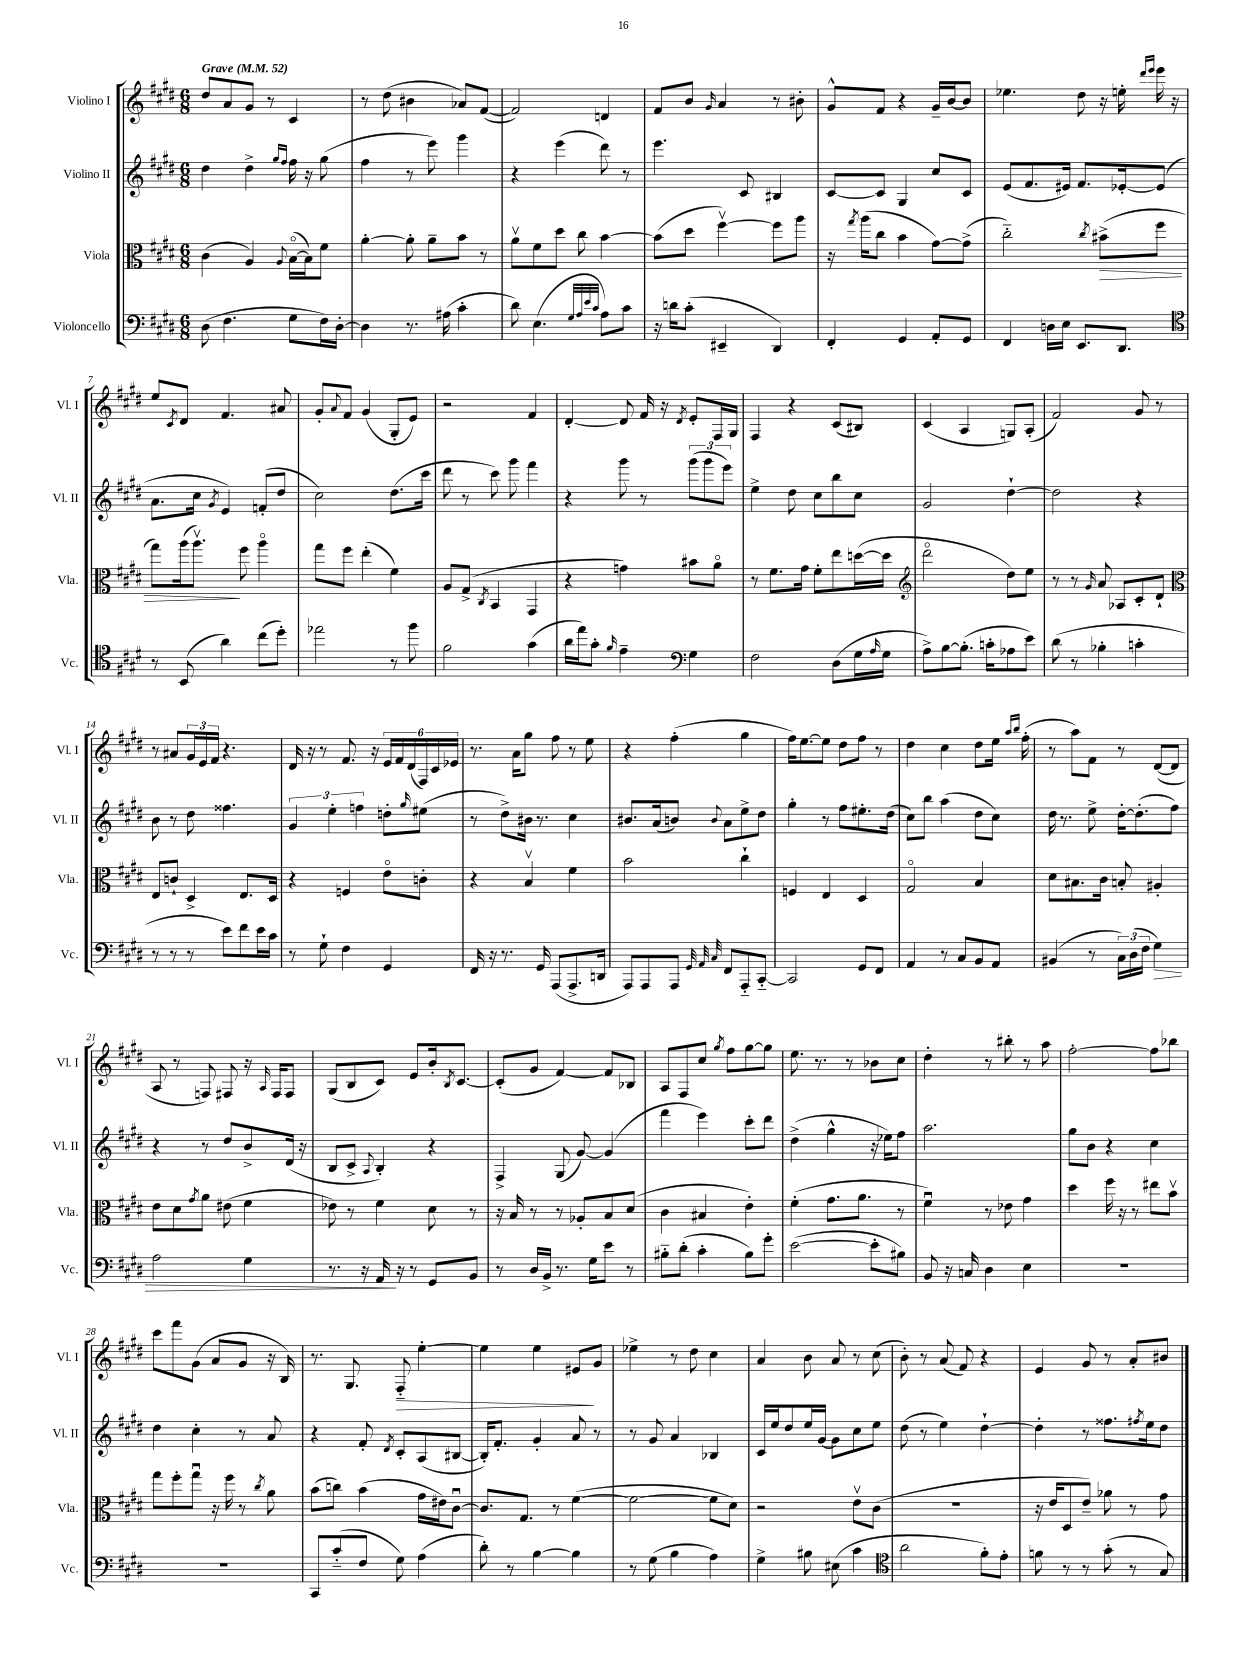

**kern	**kern	**kern	**kern
*staff4	*staff3	*staff2	*staff1
*clefF4	*clefC3	*clefG2	*clefG2
*k[f#c#g#d#]	*k[f#c#g#d#]	*k[f#c#g#d#]	*k[f#c#g#d#]
*M6/8	*M6/8	*M6/8	*M6/8
*MM52	*MM52	*MM52	*MM52
(8D#\	(4c#\	4dd#\	8dd#/L
4.F#\	.	.	8a/
.	4A/)	4dd#^\	8g#/J
.	.	.	8r
.	.	16qqgg#/LL	.
.	8qqA/	16qqff#/JJ	.
8G#\L	([16Bo\LL	16ff#\	4c#/
.	16B\]J)	16r	.
16F#\L)	8f#\J	(8gg#\	.
[16D#'\JJ	.	.	.
=	=	=	=
4D#\]	[4a'\	4ff#\	8r
.	.	.	(8dd#\
8.r	8a'\]	8r	4b#\
.	8a~\L	8eee\)	.
(16A#\	.	.	.
4c#'\	8b\J	4ggg#\	8a-/L)
.	8r	.	([8f#/J
=	=	=	=
8d#\)	8av\L	4r	2f#/])
(4.E\	8f#\	.	.
.	8dd#\J	(4eee\	.
.	8cc#\	.	.
32qqG#/LLL	.	.	.
32qqA/	.	.	.
32qqe/	.	.	.
32qqc#/JJJ	.	.	.
8A\L)	[4b\	8ddd#\)	4d/
8c#\J	.	8r	.
=	=	=	=
16r	(8b\]L	4.eee\	8f#/L
16d\LK	.	.	.
(8c#'\J	8dd#\J	.	8b/J
.	.	.	16qqg#/
4EE#~/	[4ff#v\)	.	4a/
.	.	8c#/	.
4DD#/)	8ff#\]L	4B#/	8r
.	8aa\J	.	8b#'\
=	=	=	=
4FF#'/	16r	[8c#/L	8g#^^/L
.	8qgg#/	.	.
.	(16aa\LK	.	.
.	8cc#\J	8c#/]J	8f#/J
4GG#/	4b\	4G#/	4r
8AA'/L	[8g#\L)	8cc#/L	16g#~/LL
.	.	.	[16b/J
8GG#/J	(8g#^\]J	8c#/J	8b/]J
=	=	=	=
4FF#/	2cc#'~\)	(8e/L	4.ee-\
.	.	8.f#/	.
16D\LL	.	.	.
16E\JJ	.	16e#/Jk)	.
8.EE/L	.	8.f#/L	8dd#\
.	8qcc#/	.	.
.	(8b#^\L	.	16r
8.DD#/J	.	[16e-'/k	16ee'\
.	.	.	16qqddd#/LL
.	.	.	16qqeee/JJ
.	8ff#\J	(8e-/]J	16eee\
.	.	.	16r
=	=	=	=
*clefC4	*	*	*
8r	8gg#\L)	8.a\L	8ee/L
.	.	.	8qc#/
(8BB/	(16aa\k	.	8d#/J
.	8.aav\J)	16cc#\Jk	.
.	.	8qg#/	.
4a\)	.	4e/)	4.f#/
.	8ff#\	.	.
(8cc#\L	4aao\	(8f'/L	.
8dd#'\J)	.	8dd#/J	8a#/
=	=	=	=
2ee-\	8gg#\L	2cc#\)	8g#'/L
.	.	.	8qqa/
.	8ff#\J	.	8f#/J
.	(4ee'\	.	(4g#/
8r	4f#\)	(8.dd#\L	8G#'/L
8ff#\	.	.	8e/J)
.	.	16ccc#\Jk	.
=	=	=	=
2f#\	8A/L	8ddd#\	2r
.	(8G#^/J	8r	.
.	8qC#/	.	.
.	4BB/	8ccc#\)	.
.	.	8ggg#\	.
(4g#\	4GG#/	4fff#\	4f#/
=	=	=	=
16a\LL	4r	4r	[4d#'/
16ee\J)	.	.	.
8g#'\J	.	.	.
16qqf#/	.	.	.
4e~\	4g\)	8ggg#\	8d#/]
.	.	8r	16f#/
.	.	.	16r
*clefF4	*	*	*
.	.	.	8qd#/
4G#\	8b#\L	(12ggg#\L	8e'/L
.	.	12ggg#\	.
.	8ao\J	.	16F#/L
.	.	12eee\J)	.
.	.	.	16G#/JJ
=	=	=	=
2F#\	8r	4ee^\	4F#/
.	8.f#\L	.	.
.	.	8dd#\	4r
.	16g#\Jk	.	.
.	8f#'\L	8cc#\L	.
(8D#\L	8ee\	8bb\	(8c#/L
16G#\L	([16dd\L	8cc#\J	8B#/J)
16qqA/	.	.	.
16G#\JJ	16dd\]JJ	.	.
=	=	=	=
*	*clefG2	*	*
8A^\L)	2ddd#o\	2g#/	(4c#/
[8B\	.	.	.
(8.B'\]J	.	.	4A/
16c'\LK	.	.	.
8A-\	8dd#\L)	[4dd#`\	8G/L)
8e\J)	8ee\J	.	(8A'/J
=	=	=	=
(8d#\	8r	2dd#\]	2f#/)
8r	8r	.	.
.	16qqg#/	.	.
4B-'\	8a/	.	.
.	8A-/L	.	.
4c'\	8c#'/	4r	8g#/
.	8d#`/J	.	8r
=	=	=	=
*	*clefC3	*	*
8r	8E/L	8b\	8r
8r	8c`/J	8r	8a#/L
8r	4D#^/	8dd#\	24g#/L
.	.	.	24e/
.	.	.	24f#/JJ
8e\L)	.	4.ff##\	4.r
8f#\	8.E/L	.	.
16e\L	.	.	.
16c#\JJ	16D#/Jk	.	.
=	=	=	=
8r	4r	6g#/	16d#/
.	.	.	16r
8G#`\	.	.	8r
.	.	6ee'\	.
4F#\	4F/	.	8.f#/
.	.	6ff\	.
.	.	.	16r
4GG#/	8eo\L	8dd'\L	24e/LL
.	.	.	24f#/
.	.	.	(24d#/
.	.	16qqgg#/	.
.	8c'\J	(8ee#\J	24F#/)
.	.	.	24c#/
.	.	.	24e-/JJ
=	=	=	=
16FF#/	4r	8r	8.r
16r	.	.	.
8.r	.	8dd#^\L)	.
.	.	.	16a\LK
.	4Bv/	16b#\Jk	8gg#\J
16GG#/	.	8.r	.
(8AAA/L	.	.	8ff#\
8.AAA^/	4f#\	4cc#\	8r
.	.	.	8ee\
16DD/Jk	.	.	.
=	=	=	=
8AAA/L)	2b\	8.b#/L	4r
8AAA/	.	.	.
.	.	(16a/k	.
8AAA/J	.	8b/J)	(4ff#'\
32qqGG#/	.	.	.
32qqAA/	.	.	.
32qqC#/	.	8qqb/	.
8FF#/L	.	8a\L	.
8AAA'~/	4cc#`\	8ee^\	4gg#\
[8CC#'~/J	.	8dd#\J	.
=	=	=	=
2CC#/]	4F/	4gg#'\	16ff#\LK)
.	.	.	[8.ee\
.	4E/	8r	8ee\]J
.	.	8ff#\L	8dd#\L
8GG#/L	4D#/	8.ee#'\	8ff#\J
8FF#/J	.	.	8r
.	.	(16dd#\Jk	.
=	=	=	=
4AA/	2G#o/	8cc#\L)	4dd#\
.	.	8bb\J	.
8r	.	(4aa\	4cc#\
8C#/L	.	.	.
8BB/	4B/	8dd#\L	8dd#\L
8AA/J	.	8cc#\J)	16ee\Jk
.	.	.	16qqaa/LL
.	.	.	16qqbb/JJ
.	.	.	(16ff#'\
=	=	=	=
(4BB#/	8d#\L	16dd#\	8r
.	.	8.r	.
.	8.B#\	.	8aa\L)
8r	.	8ee^\	8f#\J
.	16c#\Jk	.	.
24C#\LL)	8B'/	[16dd#'\LK	8r
(24D#\	.	.	.
.	.	(8.dd#'\]	.
24F#\JJ	.	.	.
4G#\)	4A#'/	.	([8d#/L
.	.	8ff#\J)	8d#/]J
=	=	=	=
2A\	8e\L	4r	8A/
.	8d#\	.	8r
.	8qg#/	.	.
.	8a\J	8r	8F/)
.	(8e#\	8dd#/L	8F#/
4G#\	4f#\	8b^/	16r
.	.	.	16qqA/
.	.	.	16F#/LK
.	.	(16d#/Jk	8F#/J
.	.	16r	.
=	=	=	=
8.r	8e-\)	8B/L	(8G#/L
.	8r	8c#^/J	8B/
16r	.	.	.
.	.	8qqA/	.
16AA/	4f#\	4B'/)	8c#/J)
16r	.	.	.
8r	.	.	8e/L
8GG#/L	8d#\	4r	16b'/k
.	.	.	8qB/
.	.	.	[8.c#/J
8BB/J	8r	.	.
=	=	=	=
8r	16r	4F#^/	(8c#'/]L
.	16B/	.	.
16D#/LL	8r	.	8g#/J
16BB^/JJ	.	.	.
8.r	8r	(8G#/	[4f#/)
.	8A-'/L	[8g#/)	.
16G#\LK	.	.	.
8e\J	8B/	(4g#/]	8f#/]L
8r	(8d#/J	.	8B-/J
=	=	=	=
8B#'~\L	4c#\	4fff#\	8A/L
(8d#'\J	.	.	8F#/
4c#'\	4B#/	4eee\)	8cc#/J
.	.	.	8qgg#/
.	.	.	8ff#\L
8B#\L)	4e'\)	8ccc#'\L	[8gg#\
8g#'\J	.	8ddd#\J	8gg#\]J
=	=	=	=
([2e\	(4f#'\	(4dd#^\	8.ee\
.	.	.	8.r
.	8.g#\L	4gg#^^\	.
.	.	.	8r
.	8.a\J	.	.
8e'\]L	.	16r	8b-\L
.	.	16ee-\LK)	.
8B#\J)	8r	8ff#\J	8cc#\J
=	=	=	=
8BB/	4f#u\)	2.aa\	4dd#'\
16r	.	.	.
16C/	.	.	.
4D#\	8r	.	8r
.	8e-\	.	8bb#'\
4E\	4g#\	.	8r
.	.	.	8aa\
=	=	=	=
2.r	4dd#\	8gg#\L	[2ff#'\
.	.	8b\J	.
.	16ff#\	4r	.
.	16r	.	.
.	8r	.	.
.	8ee#\L	4cc#\	8ff#\]L
.	8bv\J	.	8bb-\J
=	=	=	=
2.r	8gg#\L	4dd#\	8ccc#\L
.	8ff#'\	.	8fff#\
.	8gg#u\J	4cc#'\	(8g#\J
.	16r	.	8a/L
.	16ff#\	.	.
.	8r	8r	8g#/J
.	8qcc#/	.	.
.	8a\	8a/	16r
.	.	.	16B/)
=	=	=	=
8CC#/L	(8b\L	4r	8.r
(8c#'~/	8cc\J)	.	.
.	.	.	8.G#/
8F#/J	(4b\	8f#'/	.
.	.	8qd#/	.
8G#\)	.	8c#'/L	8F#'~/
(4A\	16g#\LL	(8A/	[4ee'\
.	16e#\J)	.	.
.	[8c#u\J	[8B#/J	.
=	=	=	=
8d#'\)	8.c#/]L	16B#'/]LK)	4ee\]
.	.	8.f#'/J	.
8r	.	.	.
.	8.G#/J	.	.
[4B\	.	4g#'/	4ee\
.	8r	.	.
4B\]	([4f#\	8a/	8e#/L
.	.	8r	8g#/J
=	=	=	=
8r	2f#\_	8r	4ee-^\
(8G#\	.	8g#/	.
4B\	.	4a/	8r
.	.	.	8dd#\
4A\)	8f#\]L	4B-/	4cc#\
.	8d#\J)	.	.
=	=	=	=
4G#^\	2r	16c#/LL	4a/
.	.	16ee/J	.
.	.	8dd#/	.
8B#\	.	16ee/L	8b\
.	.	[16g#/JJ	.
(8E#\	.	8g#\]L	8a/
4c#\	8ev\L	8cc#\	8r
.	(8c#\J	8ee\J	(8cc#\
=	=	=	=
*clefC4	*	*	*
2a\	2.r	(8dd#\	8b'\)
.	.	8r	8r
.	.	4ee\)	(8a/
.	.	.	8f#/)
8f#'\L)	.	[4dd#`\	4r
8e'\J	.	.	.
=	=	=	=
8f\	16r	4dd#'\]	4e/
.	16e/LK	.	.
8r	8D#/	.	.
8r	8e~/J)	8r	8g#/
(8g#'\	8a-\	8.ff##\L	8r
8r	8r	.	8a'/L
.	.	8qff#/	.
.	.	16ee\k	.
8G#/)	8g#\	8dd#\J	8b#/J
==	==	==	==
*-	*-	*-	*-
